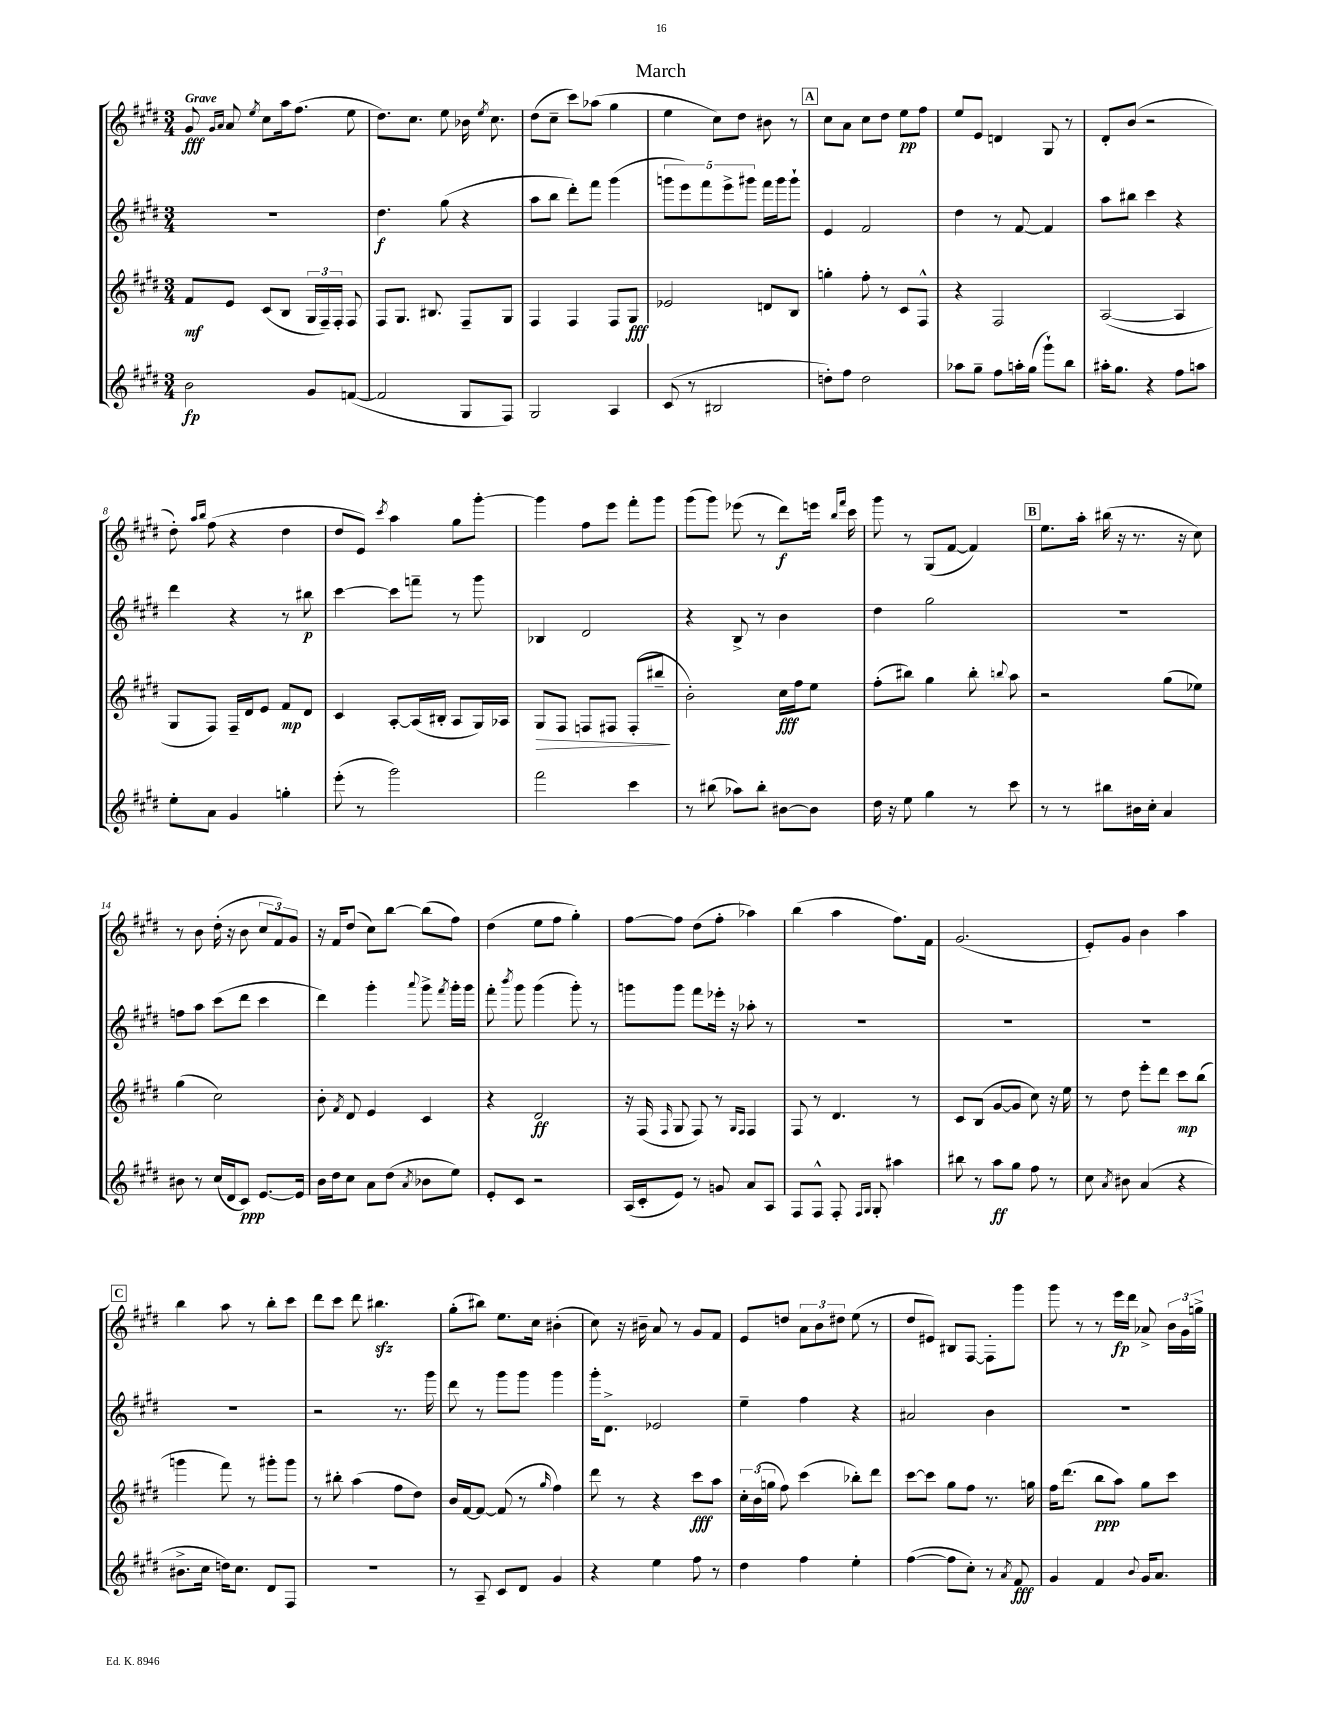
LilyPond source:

\header { title = "March" }
<<
\new StaffGroup <<
\new Staff = "s0" {
    \clef treble \key e \major \numericTimeSignature \time 3/4 \tempo "Grave"
    \autoBeamOff gis'8\fff \grace { gis'16[ a'16] } a'8 \acciaccatura { e''8 } cis''8[ a''16 fis''8.]( e''8 |
    dis''8.[) cis''8.] e''8 bes'16 \acciaccatura { e''8 } cis''8. |
    dis''8[( cis''8]-- cis'''8[) aes''8]( gis''4 |
    e''4 cis''8[) dis''8] bis'8 r8 |
    \mark \markup { \box "A" } cis''8[ a'8] cis''8[ dis''8] e''8[\pp fis''8] |
    e''8[ e'8] d'4 gis8 r8 |
    dis'8[-. b'8]( r2 |
    dis''8-.) \grace { a''16[ b''16] } fis''8( r4 dis''4 |
    dis''8[ e'8]) \acciaccatura { cis'''8 } a''4 gis''8[ gis'''8]~-. |
    gis'''4 fis''8[ e'''8] fis'''8[-. gis'''8] |
    gis'''8[( gis'''8]) ees'''8( r8 dis'''8[\f) e'''16] \grace { b''16[ fis'''16] } cis'''16 |
    gis'''8 r8 gis8[( fis'8]~ fis'4) |
    \mark \markup { \box "B" } e''8.[ a''16]-. bis''16( r16 r8. r16 cis''8) |
    r8 b'8 dis''16-.( r16 b'8 \tuplet 3/2 { cis''8[ fis'8) gis'8] } |
    r16 fis'16[ dis''8]( cis''8[) b''8]~ b''8[( fis''8]) |
    dis''4( e''8[ fis''8] gis''4-.) |
    fis''8[~ fis''8] dis''8[( fis''8]-. aes''4) |
    b''4( a''4 fis''8.[) fis'16] |
    gis'2.( |
    e'8[-.) gis'8] b'4 a''4 |
    \mark \markup { \box "C" } b''4 a''8 r8 b''8[-. cis'''8] |
    dis'''8[ cis'''8] dis'''8 bis''4.\sfz |
    gis''8[-.( bis''8]) e''8.[ cis''16] bis'4-.( |
    cis''8) r16 bis'16-- a'8 r8 gis'8[ fis'8] |
    e'8[ d''8] \tuplet 3/2 { a'8[ b'8 dis''8] } e''8( r8 |
    dis''8[ eis'8]) bis8[ fis8]~ fis8[-. gis'''8] |
    gis'''8 r8 r8 e'''16[\fp dis'''16] aes'8-> \tuplet 3/2 { b'16[ gis'16 g''16]-> } \bar "|." |
}
\new Staff = "s1" {
    \clef treble \key e \major \numericTimeSignature \time 3/4
    \autoBeamOff R2. |
    dis''4.\f gis''8( r4 |
    a''8[ b''8] dis'''8[-.) fis'''8] gis'''4( |
    \tuplet 5/4 { g'''8[ e'''8) fis'''8 e'''8-> gis'''8] } fis'''16[ gis'''16 gis'''8]-! |
    \mark \markup { \box "A" } e'4 fis'2 |
    dis''4 r8 fis'8~ fis'4 |
    a''8[ bis''8] cis'''4 r4 |
    dis'''4 r4 r8 bis''8\p |
    cis'''4~ cis'''8[ f'''8]-- r8 gis'''8 |
    bes4 dis'2 |
    r4 b8-> r8 b'4 |
    dis''4 gis''2 |
    \mark \markup { \box "B" } r2. |
    f''8[ a''8] cis'''8[( dis'''8] cis'''4 |
    dis'''4) gis'''4-. \appoggiatura { a'''8 } gis'''8-> \acciaccatura { fis'''8 } gis'''16[-. gis'''16] |
    fis'''8-. \acciaccatura { b'''8 } gis'''8 gis'''4( gis'''8-.) r8 |
    g'''8[ g'''8] fis'''8[ ees'''16]-. r16 aes''8-. r8 |
    R2. |
    R2. |
    R2. |
    \mark \markup { \box "C" } R2. |
    r2 r8. gis'''16 |
    dis'''8 r8 gis'''8[ gis'''8] gis'''4 |
    gis'''16[-. dis'8.]-> ees'2 |
    e''4-- fis''4 r4 |
    ais'2 b'4 |
    R2. \bar "|." |
}
\new Staff = "s2" {
    \clef treble \key e \major \numericTimeSignature \time 3/4
    \autoBeamOff fis'8[\mf e'8] cis'8[( b8] \tuplet 3/2 { gis16[ fis16--) fis16]-. } fis8 |
    fis8[ gis8.] bis8. fis8[-- gis8] |
    fis4 fis4 fis8[ gis8]\fff |
    ees'2 d'8[ b8] |
    \mark \markup { \box "A" } g''4-. fis''8-. r8 cis'8[ fis8]-^ |
    r4 fis2 |
    a2~( a4 |
    gis8[ fis8]) fis16[-- dis'16 e'8] fis'8[\mp dis'8] |
    cis'4 a8[~-. a16( bis16]-. a8[ gis16) aes16] |
    gis8[\> fis8] f8[ fis8] fis8[-.( bis''8]--\! |
    b'2-.) cis''16[\fff fis''16 e''8] |
    fis''8[-.( bis''8]) gis''4 bis''8-. \appoggiatura { b''8 } a''8 |
    \mark \markup { \box "B" } r2 gis''8[( ees''8]) |
    gis''4( cis''2) |
    b'8-. \acciaccatura { fis'8 } dis'8 e'4 cis'4 |
    r4 dis'2\ff |
    r16 fis16( \grace { fis16 } gis8 fis8) r8 \grace { gis16[ fis16] } fis4 |
    fis8 r8 dis'4. r8 |
    cis'8[ b8]( gis'8[~ gis'8] cis''8) r16 e''16 |
    r8 dis''8 e'''8[-. dis'''8] cis'''8[\mp b''8]( |
    \mark \markup { \box "C" } g'''4 fis'''8) r8 gis'''8[-. gis'''8] |
    r8 bis''8-. a''4( fis''8[ dis''8]) |
    b'16[ fis'16~ fis'8]~ fis'8( r8 \grace { gis''16 } fis''4) |
    dis'''8 r8 r4 cis'''8[\fff a''8] |
    \tuplet 3/2 { cis''16[-. b'16( g''16] } fis''8) cis'''4( bes''8[-.) dis'''8] |
    cis'''8[~ cis'''8] gis''8[ fis''8] r8. g''16 |
    fis''16[ dis'''8.]( b''8[\ppp a''8]) gis''8[ cis'''8] \bar "|." |
}
\new Staff = "s3" {
    \clef treble \key e \major \numericTimeSignature \time 3/4
    \autoBeamOff b'2\fp gis'8[ f'8]~( |
    f'2 gis8[ fis8]) |
    gis2 a4 |
    cis'8( r8 bis2 |
    \mark \markup { \box "A" } d''8[-.) fis''8] d''2 |
    aes''8[ gis''8]-- fis''8[ a''16-. gis''16]( gis'''8[-!) b''8] |
    ais''16[-. gis''8.] r4 fis''8[ a''8] |
    e''8[-. a'8] gis'4 g''4-. |
    e'''8-.( r8 gis'''2) |
    fis'''2 cis'''4 |
    r8 bis''8( aes''8[) bis''8]-. bis'8[~ bis'8] |
    dis''16 r16 e''8 gis''4 r8 cis'''8 |
    \mark \markup { \box "B" } r8 r8 bis''8[ bis'16 cis''16]-. a'4 |
    bis'8 r8 cis''16[( dis'16 cis'8]\ppp) e'8.[~ e'16] |
    b'16[ dis''16 cis''8] a'8[ dis''8]( \acciaccatura { a'8 } bes'8[ e''8]) |
    e'8[-. cis'8] r2 |
    a16[( cis'16-. e'8]) r8 g'8 a'8[ a8] |
    fis8[ fis8]-^ fis8-. \grace { fis16[ gis16] } gis8-. ais''4 |
    bis''8 r8 a''8[\ff gis''8] fis''8 r8 |
    cis''8 \acciaccatura { a'8 } bis'8 a'4( r4 |
    \mark \markup { \box "C" } bis'8.[-> cis''16] d''16[) cis''8.] dis'8[ fis8] |
    R2. |
    r8 a8-- cis'8[ dis'8] gis'4 |
    r4 e''4 fis''8 r8 |
    dis''4 fis''4 e''4-. |
    fis''4~( fis''8[ cis''8]-.) r8 \acciaccatura { a'8 } fis'8\fff |
    gis'4 fis'4 \appoggiatura { b'8 } gis'16[ a'8.] \bar "|." |
}
>>
>>
